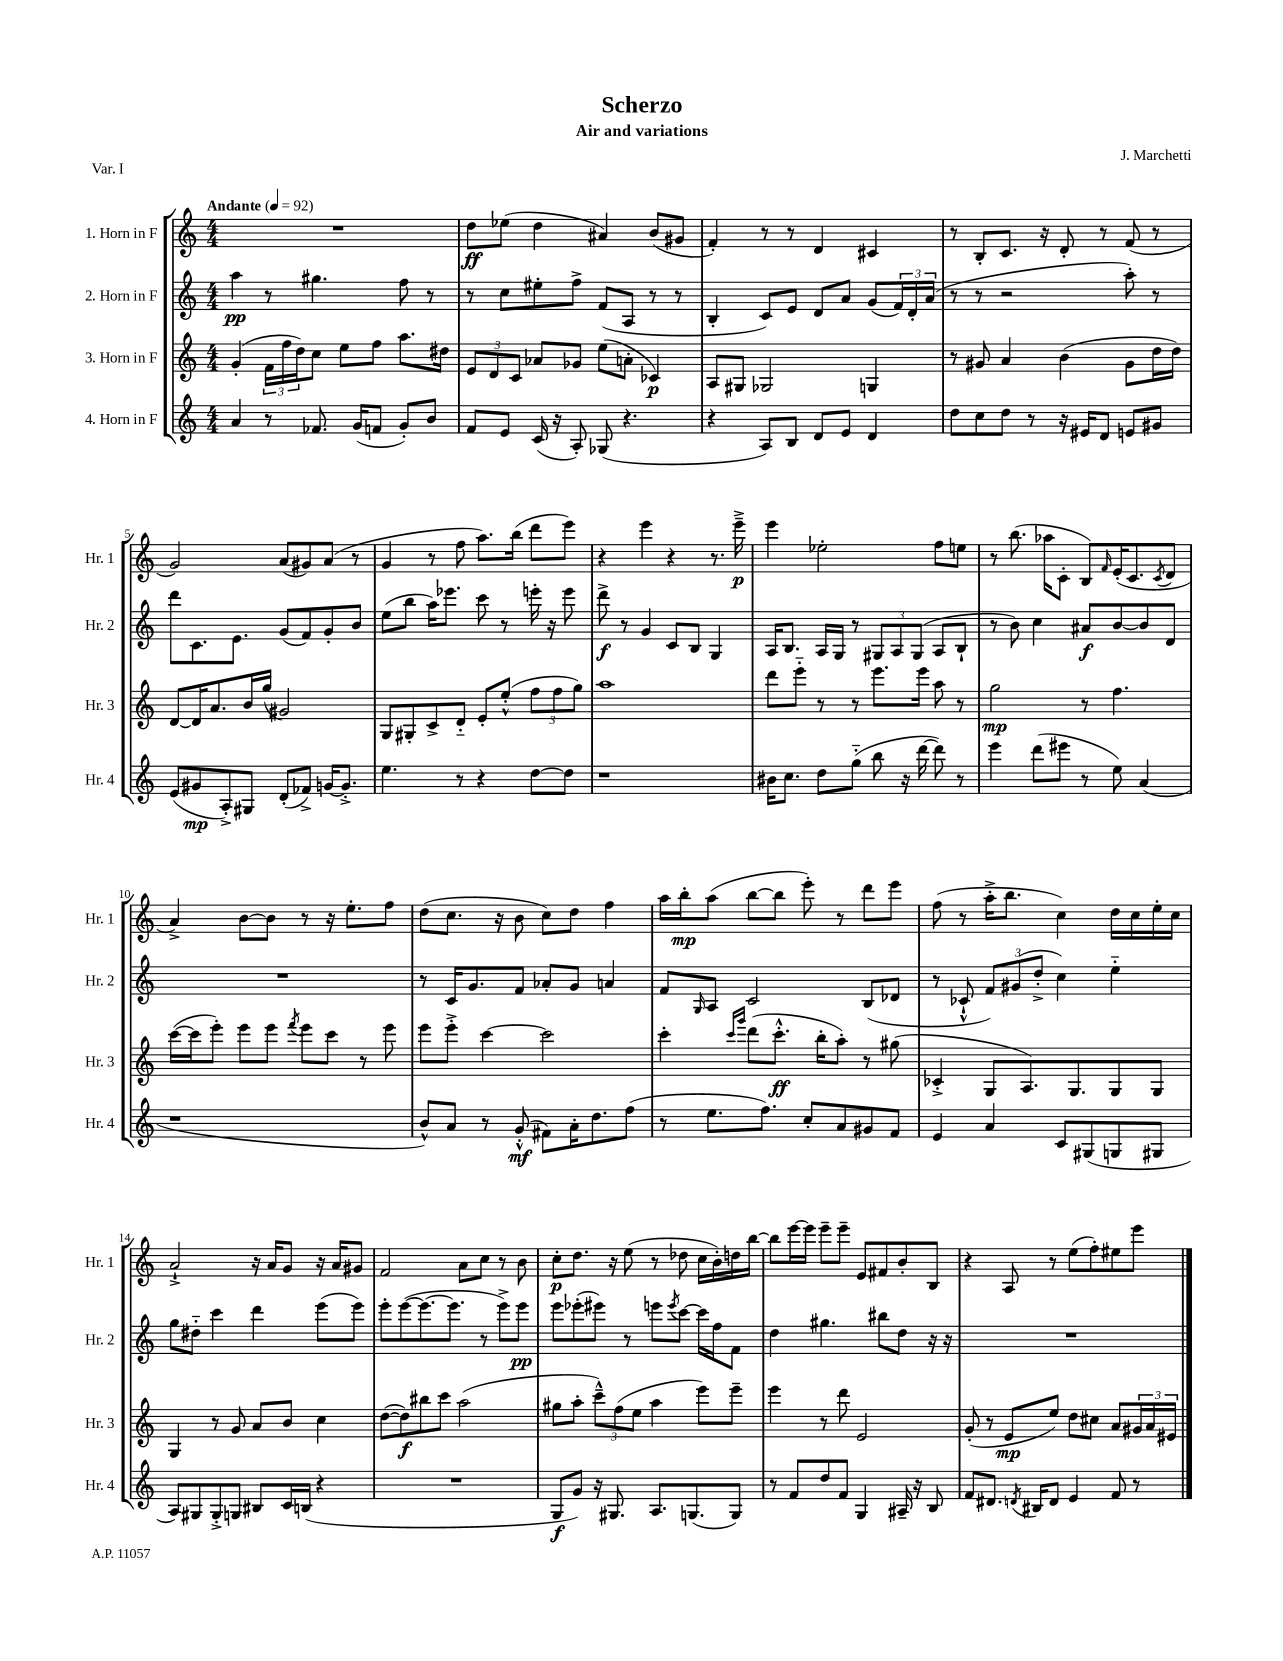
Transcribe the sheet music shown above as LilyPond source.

\header { title = "Scherzo" composer = "J. Marchetti" subtitle = "Air and variations" piece = "Var. I" }
<<
\new StaffGroup <<
\new Staff = "s0" \with { instrumentName = "1. Horn in F" shortInstrumentName = "Hr. 1" } {
    \clef treble \key c \major \numericTimeSignature \time 4/4 \tempo "Andante" 4 = 92
    R1 |
    d''8\ff ees''8( d''4 ais'4) b'8( gis'8 |
    f'4-.) r8 r8 d'4 cis'4 |
    r8 b8-. c'8. r16 d'8-. r8 f'8( r8 |
    g'2) a'8( gis'8) a'8( r8 |
    g'4 r8 f''8 a''8.) b''16( d'''8 e'''8) |
    r4 e'''4 r4 r8. e'''16--->\p |
    e'''4 ees''2-. f''8 e''8 |
    r8 b''8.( aes''16 c'8-. b8) \grace { f'16 } e'16-.( c'8. \acciaccatura { c'8 } d'8 |
    a'4->) b'8~ b'8 r8 r16 e''8.-. f''8 |
    d''8( c''8. r16 b'8 c''8) d''8 f''4 |
    a''16 b''16-.\mp a''8( b''8~ b''8 e'''8-.) r8 d'''8 e'''8 |
    f''8( r8 a''16-.-> b''8. c''4) d''16 c''16 e''16-. c''16 |
    a'2-!-> r16 a'16 g'8 r16 a'16 gis'8 |
    f'2 a'8 c''8 r8 b'8 |
    c''8-.\p d''8. r16 e''8( r8 des''8 c''16 b'16-.) d''16 b''16~ |
    b''8 e'''16~ e'''16 e'''8-- e'''8-- e'8 fis'8 b'8-. b8 |
    r4 a8 r8 e''8( f''8-.) eis''8 e'''8 \bar "|." |
}
\new Staff = "s1" \with { instrumentName = "2. Horn in F" shortInstrumentName = "Hr. 2" } {
    \clef treble \key c \major \numericTimeSignature \time 4/4
    a''4\pp r8 gis''4. f''8 r8 |
    r8 c''8 eis''8-. f''8-> f'8( a8 r8 r8 |
    b4-. c'8) e'8 d'8 a'8 g'8( \tuplet 3/2 { f'16) d'16-. a'16( } |
    r8 r8 r2 a''8-.) r8 |
    d'''8 c'8. e'8. g'8( f'8) g'8-. b'8 |
    e''8( b''8 a''16) ees'''8. c'''8 r8 e'''16-. r16 e'''8 |
    d'''8->\f r8 g'4 c'8 b8 g4 |
    a16 b8. a16 g16 r8 \tuplet 3/2 { gis8 a8 gis8( } a8 b8-! |
    r8 b'8) c''4 ais'8\f b'8~ b'8 d'8 |
    R1 |
    r8 c'16 g'8. f'8 aes'8-. g'8 a'4 |
    f'8 \grace { g16 } a8 c'2 b8( des'8 |
    r8 ces'8-!-^ \tuplet 3/2 { f'8) gis'8( d''8-.-> } c''4) e''4-_ |
    g''8 dis''8-_ c'''4 d'''4 e'''8( e'''8) |
    e'''8-. e'''8~( e'''8.~ e'''8. r8 e'''8->) e'''8\pp |
    e'''8 ees'''8-.( eis'''8) r8 e'''8 \acciaccatura { e'''8 } c'''8~ c'''16 f''16 f'8 |
    d''4 gis''4. bis''8 d''8 r16 r16 |
    R1 \bar "|." |
}
\new Staff = "s2" \with { instrumentName = "3. Horn in F" shortInstrumentName = "Hr. 3" } {
    \clef treble \key c \major \numericTimeSignature \time 4/4
    g'4-.( \tuplet 3/2 { f'16 f''16 d''16) } c''8 e''8 f''8 a''8. dis''16 |
    \tuplet 3/2 { e'8 d'8 c'8 } aes'8 ges'8 e''8( a'8-. ces'4\p) |
    a8 gis8 ges2 g4 |
    r8 gis'8 a'4 b'4( gis'8 d''16 d''16) |
    d'8~ d'16 a'8. b'16 g''16( gis'2) |
    g8 gis8-. c'8-> d'8-_ e'8-. e''8-.-^( \tuplet 3/2 { f''8 f''8 g''8) } |
    a''1 |
    d'''8 e'''8-_ r8 r8 e'''8. e'''16 a''8 r8 |
    g''2\mp r8 f''4. |
    c'''16~( c'''16 e'''8-.) e'''8 e'''8 \acciaccatura { f'''8 } e'''8 c'''8 r8 e'''8 |
    e'''8 e'''8-.-> c'''4~ c'''2 |
    c'''4-. \grace { c'''16 g'''16 } d'''8( c'''8.-.-^\ff b''16-. a''8-.) r8 gis''8( |
    ces'4-.-> g8 a8.) g8. g8 g8 |
    g4 r8 g'8 a'8 b'8 c''4 |
    d''8~( d''8\f) bis''8 c'''8 a''2( |
    gis''8 a''8-. \tuplet 3/2 { c'''8---^) f''8( e''8 } a''4 e'''8) e'''8-- |
    e'''4 r8 d'''8 e'2 |
    g'8-.( r8 e'8\mp e''8) d''8 cis''8 a'8 \tuplet 3/2 { gis'16 a'16 eis'16 } \bar "|." |
}
\new Staff = "s3" \with { instrumentName = "4. Horn in F" shortInstrumentName = "Hr. 4" } {
    \clef treble \key c \major \numericTimeSignature \time 4/4
    a'4 r8 fes'8. g'16( f'8 g'8-.) b'8 |
    f'8 e'8 c'16( r16 a8-.) ges8( r4. |
    r4 a8) b8 d'8 e'8 d'4 |
    d''8 c''8 d''8 r8 r16 eis'16 d'8 e'8 gis'8 |
    e'8( gis'8\mp a8-.->) gis8 d'8-.( fes'8->) g'16~ g'8.-.-> |
    e''4. r8 r4 d''8~ d''8 |
    r1 |
    bis'16 c''8. d''8 g''8-_( b''8 r16 d'''16~ d'''8) r8 |
    e'''4 d'''8( eis'''8 r8 e''8) a'4( |
    r1 |
    b'8-^) a'8 r8 g'8-.-^\mf( fis'8) a'16-. d''8. f''8( |
    r8 e''8. f''8.) c''8-. a'8 gis'8 f'8 |
    e'4 a'4 c'8 gis8( g8 gis8 |
    a8) gis8 gis8-.-> g8 bis8 c'16 b16( r4 |
    R1 |
    g8\f g'8) r16 gis8. a8. g8.( g8) |
    r8 f'8 d''8 f'8 g4 ais16-- r16 b8 |
    f'8 dis'8. \acciaccatura { d'8 } bis16 d'8 e'4 f'8 r8 \bar "|." |
}
>>
>>
